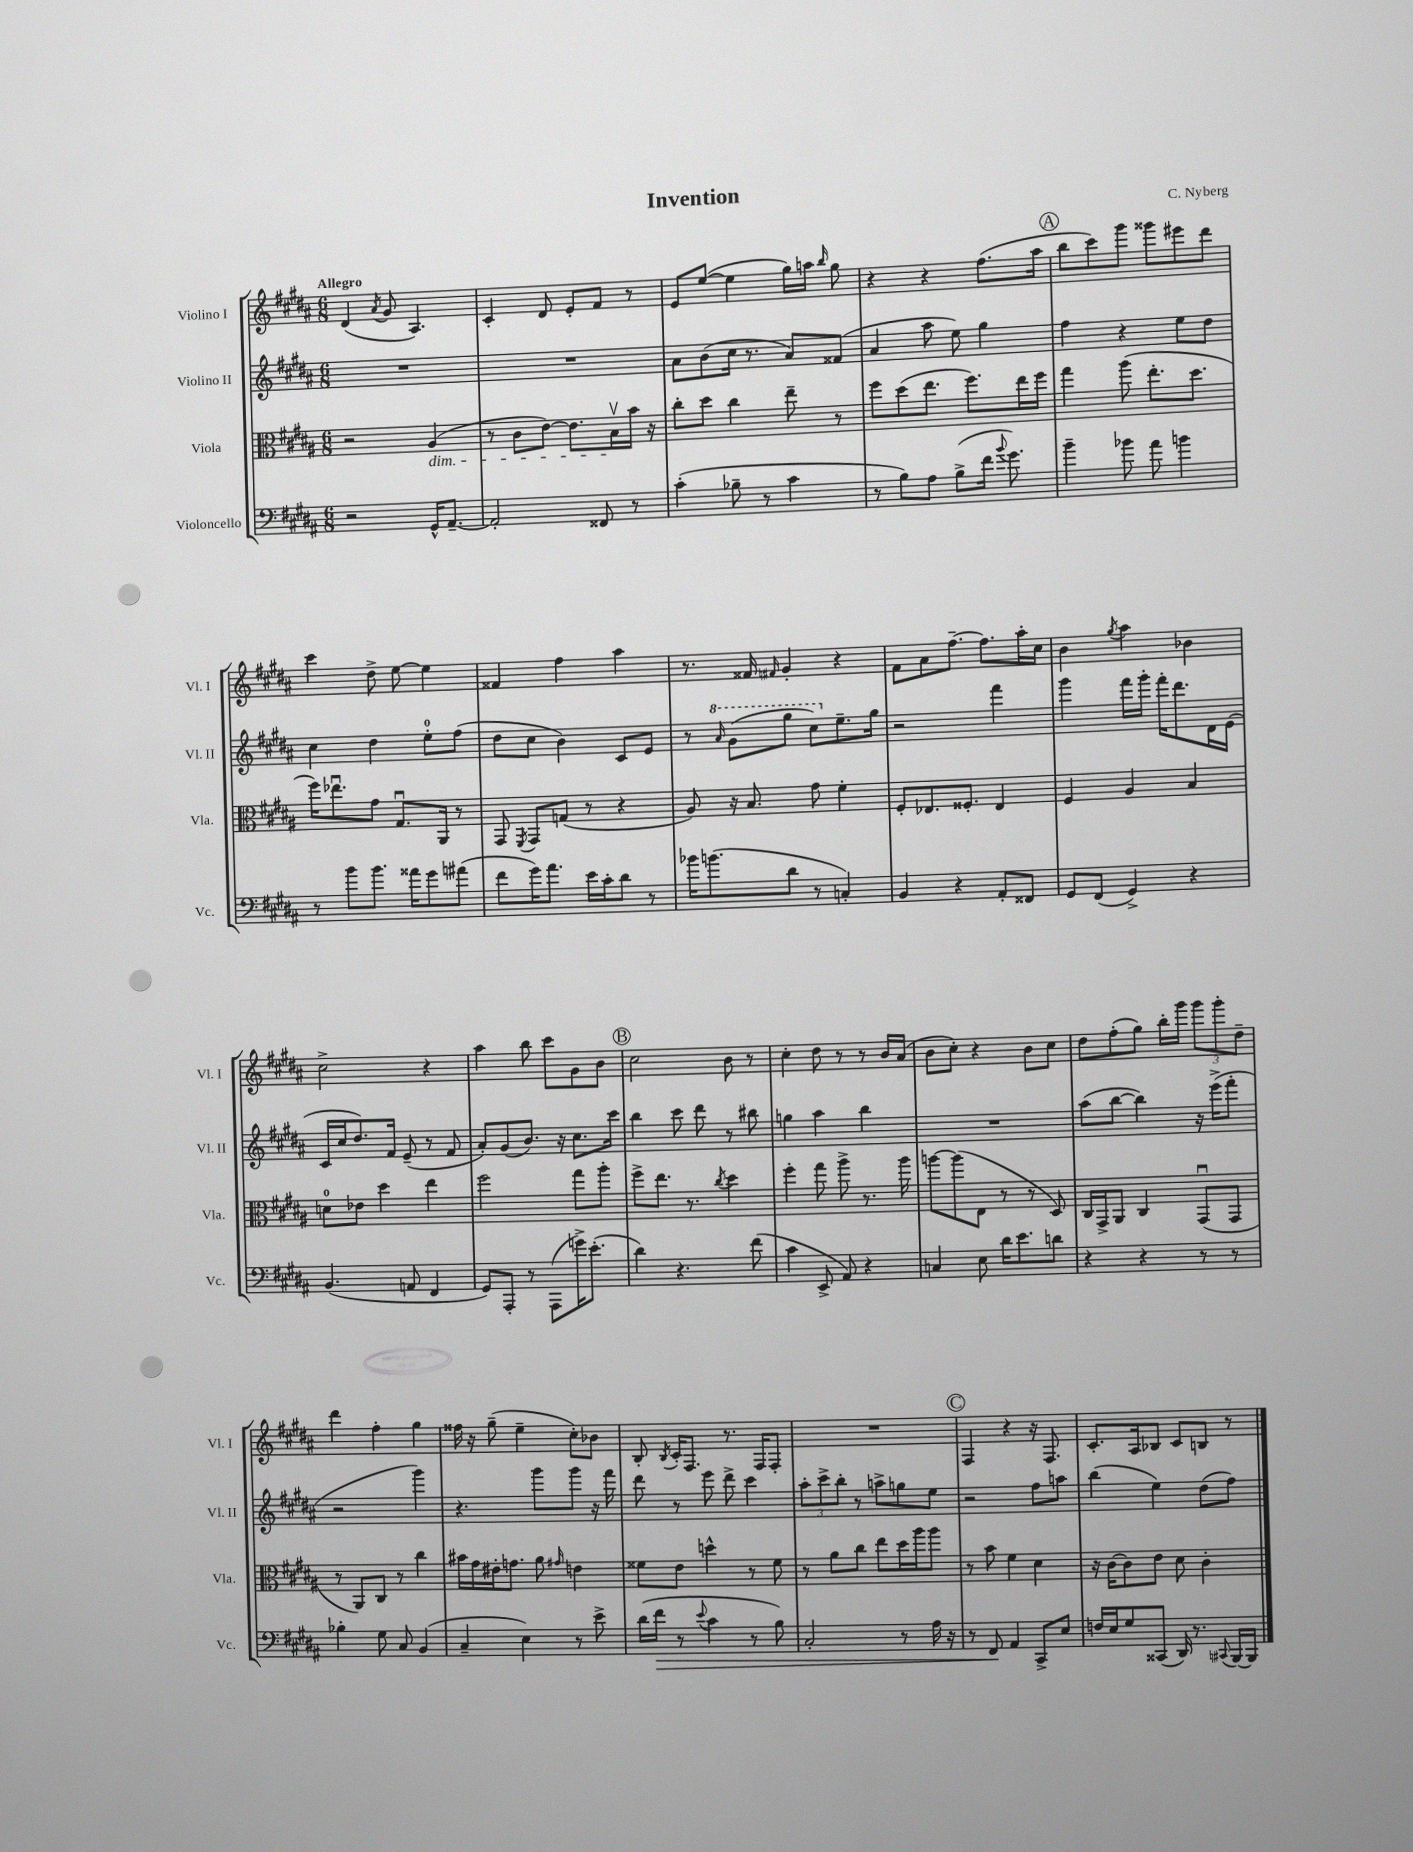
\header { title = "Invention" composer = "C. Nyberg" }
<<
\new StaffGroup <<
\new Staff = "s0" \with { instrumentName = "Violino I" shortInstrumentName = "Vl. I" } {
    \clef treble \key b \major \numericTimeSignature \time 6/8 \tempo "Allegro"
    \autoBeamOff dis'4( \acciaccatura { ais'8 } gis'8 ais4.) |
    cis'4-. dis'8 e'8[-. fis'8] r8 |
    e'8[ e''8]~( e''4 gis''16[) a''16] \grace { b''16 } gis''8 |
    r4 r4 fis''8.[( ais''16] |
    \mark \markup { \circle "A" } b''8[ cis'''8) gis'''8] gisis'''8[ eis'''8 dis'''8] |
    cis'''4 dis''8-> e''8~ e''4 |
    fisis'4 fis''4 ais''4 |
    r8. fisis'16 \grace { fis'16 } gis'4-. r4 |
    fis'8[ ais'8 fis''8.]~-- fis''8.[ ais''16-. cis''16] |
    b'4 \acciaccatura { gis''8 } ais''4 bes'4 |
    cis''2-> r4 |
    ais''4 b''8 cis'''8[ gis'8 b'8] |
    \mark \markup { \circle "B" } cis''2 b'8 r8 |
    cis''4-. dis''8 r8 r8 b'16[ ais'16]( |
    b'8[ cis''8]-.) r4 b'8[ cis''8] |
    dis''8[ fis''8-.( gis''8]) b''16[-. gis'''16] \tuplet 3/2 { gis'''8[ gis'''8-. dis''8]-- } |
    dis'''4 fis''4-. gis''4 |
    fisis''16 r16 gis''8--( e''4-- cis''8[-.) bes'8] |
    b8-. \acciaccatura { b8 } cis'16[-. fis8.] r8. fis16[ fis8]-. |
    R2. |
    \mark \markup { \circle "C" } fis4 r4 r16 fis8. |
    cis'8.[-. ais16 bes8] cis'8[ b8] r8 \bar "|." |
}
\new Staff = "s1" \with { instrumentName = "Violino II" shortInstrumentName = "Vl. II" } {
    \clef treble \key b \major \numericTimeSignature \time 6/8
    \autoBeamOff R2. |
    R2. |
    ais'8[ b'8( cis''16] r8. ais'8[) fisis'8]( |
    ais'4 ais''8 e''8) gis''4 |
    \mark \markup { \circle "A" } fis''4 r4 e''8[ dis''8] |
    cis''4 dis''4 e''8[-0-. fis''8]( |
    dis''8[ cis''8] b'4) cis'8[ e'8] |
    r8 \ottava #1 \grace { ais''16 } gis''8[( gis'''8] cis'''8[) \ottava #0 e''8.-- gis''16] |
    r2 fis'''4 |
    gis'''4 fis'''16[ gis'''16]-. fis'''16[-. dis'''8. dis'16 e'16]( |
    cis'16[ cis''16 dis''8.) fis'16] e'8--( r8 fis'8 |
    ais'8[-.) gis'8( b'8.]) r16 cis''8.[ cis'''16] |
    \mark \markup { \circle "B" } b''4 cis'''8 dis'''8 r8 bis''8 |
    g''4 ais''4 b''4 |
    R2. |
    ais''8[( b''8]~ b''4) r16 e'''16[->( fis'''8]-. |
    r2 gis'''4) |
    r4. gis'''8[ gis'''8] r16 fis'''16 |
    dis'''8 r8 e'''8 dis'''8-> cis'''4 |
    \tuplet 3/2 { ais''8[-. cis'''8-> b''8]-. } r8 a''8[-> g''8 e''8] |
    \mark \markup { \circle "C" } r2 fis''8[ a''8] |
    b''4( e''4) dis''8[( fis''8]) \bar "|." |
}
\new Staff = "s2" \with { instrumentName = "Viola" shortInstrumentName = "Vla." } {
    \clef alto \key b \major \numericTimeSignature \time 6/8
    \autoBeamOff r2 ais4\dim( |
    r8 cis'8[ e'8]~) e'8.[ b16\upbow\! b'16] r16 |
    cis''8[-. dis''8] cis''4 e''8-- r8 |
    fis''8[ dis''8( e''8.] fis''8.[) e''16 fis''16] |
    \mark \markup { \circle "A" } gis''4 ais''8( e''8.[-. dis''8.] |
    fis''16[) ees''8.\downbow gis'8] gis8.[\downbow ais,16] r8 |
    gis,8 \acciaccatura { fis,8 } gis,8[ g8]( r8 r4 |
    ais8) r16 b8. gis'8 fis'4-. |
    fis8[-. ees8. fisis8.]-. ees4 |
    fis4 ais4 b4 |
    d'8[-0 ees'8] dis''4 e''4 |
    fis''2 gis''8[ ais''8]-. |
    \mark \markup { \circle "B" } fis''8[-> e''8.] r8. \acciaccatura { cis''8 } dis''4 |
    fis''4-. gis''8 ais''8-> r8. ais''16 |
    a''8[~ a''8( e8] r8 r8 dis8) |
    cis16[ gis,16-> ais,8] cis4 gis,8[\downbow( gis,8] |
    r8 ais,8[) cis8] r8 cis''4 |
    bis'16[ gis'16 eis'16-. g'8.] ais'8 \grace { gis'16 } e'4 |
    fisis'8[ e'8] d''4-^ r8 fisis'8 |
    r8 ais'8[ cis''8] e''8[ dis''16 ais''16 ais''8] |
    \mark \markup { \circle "C" } r8 b'8 fis'4 dis'4 |
    r16 cis'16[~ cis'8 e'8] dis'8 cis'4-. \bar "|." |
}
\new Staff = "s3" \with { instrumentName = "Violoncello" shortInstrumentName = "Vc." } {
    \clef bass \key b \major \numericTimeSignature \time 6/8
    \autoBeamOff r2 gis,16[-^ ais,8.]~-- |
    ais,2-. fisis,8 r8 |
    cis'4-.( bes8-- r8 cis'4 |
    r8 b8[) ais8] b8[->( fis'16] \appoggiatura { b'8 } gis'8.) |
    \mark \markup { \circle "A" } b'4-- bes'8 ais'8 b'4 |
    r8 b'8[ b'8.] aisis'16[ gis'8 ais'8]( |
    fis'8[ gis'16) ais'8.] e'16[ cis'16-. dis'8] r8 |
    bes'16[ b'8.( dis'8] r8 c4-.) |
    b,4 r4 ais,8[-. fisis,8] |
    gis,8[ fis,8]( gis,4->) r4 |
    b,4.( a,8 fis,4 |
    gis,8[) ais,,8]-. r8 ais,,8[( g'16->) e'8.]-.( |
    \mark \markup { \circle "B" } dis'4) r4. fis'8( |
    cis'4 e,8-> ais,8) r4 |
    c4 e8 dis'16[ e'8. d'8] |
    r4 r4 r8 r8 |
    bes4-. gis8 cis8 b,4( |
    cis4-- e4) r8 e'8-> |
    dis'16[( fis'16]\> r8 \appoggiatura { e'8 } cis'4 r8 b8) |
    cis2-. r8 ais16 r16 |
    \mark \markup { \circle "C" } r8 fis,8\! ais,4 cis,8[-> e8] |
    f16[ e16 gis8 cisis,8]( dis,16) r8. \appoggiatura { cis,8 } b,,16[~ b,,16] \bar "|." |
}
>>
>>
\layout { \context { \Score \remove "Bar_number_engraver" } }
